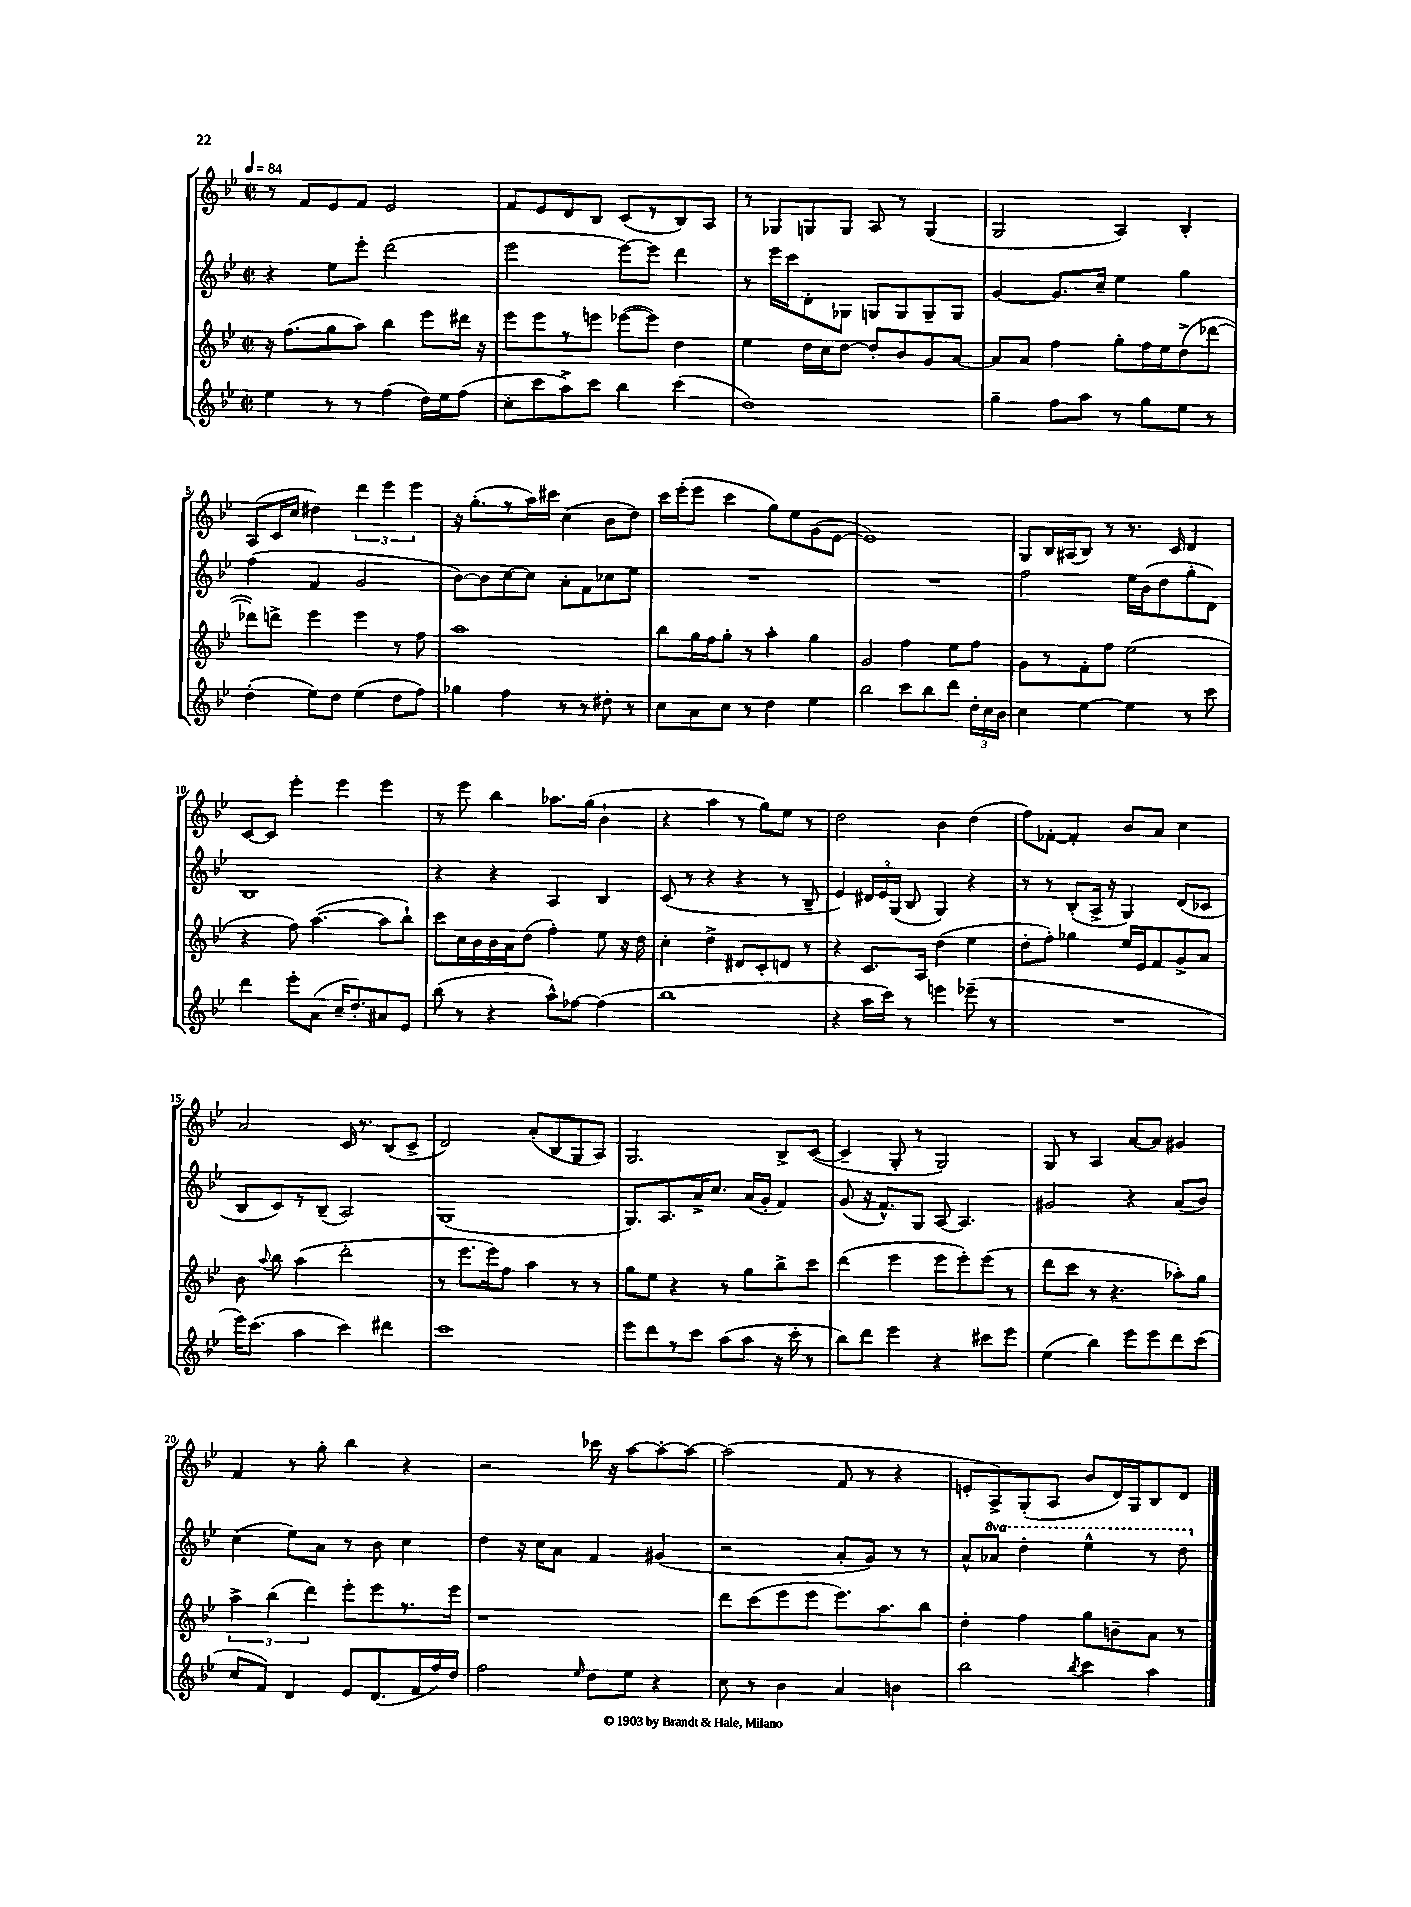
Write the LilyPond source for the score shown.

<<
\new StaffGroup <<
\new Staff = "s0" {
    \clef treble \key bes \major \defaultTimeSignature \time 2/2 \tempo 4 = 84
    \autoBeamOff r8 f'8[ ees'8 f'8] ees'2 |
    f'8[ ees'8 d'8 bes8] c'8[( r8 bes8) a8] |
    r8 ges8[ g8 g8] a8 r8 g4( |
    g2 a4) bes4-. |
    a8[( c'16 c''16] dis''4) \tuplet 3/2 { d'''4 ees'''4 ees'''4 } |
    r16 g''8.[-.( r8 a''16) cis'''16] c''4( bes'8[ d''8]) |
    c'''16[ ees'''16-.( ees'''8] c'''4 g''8[) ees''8 g'8( ees'8]~ |
    ees'1) |
    g8[ bes16 ais16( bes8]) r8 r8. c'16 d'4 |
    c'8[~ c'8] ees'''4-. ees'''4 ees'''4 |
    r8 ees'''8 bes''4 aes''8.[ g''16]( bes'4-! |
    r4 a''4 r8 g''8[) ees''8] r8 |
    d''2 bes'4 d''4( |
    f''8[) fes'8]~-. fes'4-. bes'8[ a'8] c''4 |
    a'2 c'16 r8. bes8[( c'8]-> |
    d'2) a'8[-.( bes8 g8 a8]) |
    g2. bes8[-> c'8]~( |
    c'4-- g8-. r8 g2) |
    g8 r8 a4 a'8[~ a'8] gis'4 |
    f'4 r8 g''8-. bes''4 r4 |
    r2 ces'''16 r16 a''8[~ a''8~-. a''8]~ |
    a''2( f'8 r8 r4 |
    e'8[-. a8->) g8-.( a8] bes'8[ d'16) g16 bes8 d'8] \bar "|." |
}
\new Staff = "s1" {
    \clef treble \key bes \major \defaultTimeSignature \time 2/2 \set Staff.ottavationMarkups = #ottavation-simple-ordinals
    \autoBeamOff r4 ees''8[ ees'''8]-. d'''2( |
    ees'''2 ees'''8[~) ees'''8] d'''4 |
    r8 ees'''16[ c'''16 d'8-. ges8] g8[ g8 g8-- g8] |
    g'4~ g'8.[ c''16]-- ees''4 g''4 |
    f''4( f'4 g'2 |
    bes'8[~) bes'8 c''8~ c''8] a'8[-. f'8 ces''8 ees''8] |
    R1 |
    R1 |
    f''2 ees''16[ bes'16( d''8 g''8-. d'8]) |
    bes1 |
    r4 r4 a4 bes4 |
    c'8( r8 r4 r4 r8 bes8-- |
    ees'4) \tuplet 3/2 { dis'16[ ees'16 g16]( } bes8 g4) r4 |
    r8 r8 bes8[-.( a16]-> r16 g4) d'8[( ces'8] |
    bes8[ c'8) r8 bes8]--( a2) |
    g1( |
    g8.[) a8. a'16-> c''8.] a'16[( g'16]-. f'4) |
    g'8( r16 f'8.[-^) g8] a8~ a4. |
    gis'2 r4 a'8[( bes'8]) |
    c''4( ees''8[) a'8] r8 bes'8 c''4 |
    d''4 r16 c''16[ a'8] f'4 gis'4( |
    r2 a'8[-. g'8]) r8 r8 |
    a'8[-^ \ottava #1 aes''8] d'''4-. ees'''4-^ r8 d'''8 \ottava #0 \bar "|." |
}
\new Staff = "s2" {
    \clef treble \key bes \major \defaultTimeSignature \time 2/2
    \autoBeamOff r16 f''8.[( g''8 a''8]) bes''4 ees'''8[ dis'''16] r16 |
    ees'''8[ ees'''8 r8 e'''8] ees'''8[~( ees'''8]) d''4 |
    ees''4 d''16[ c''16 d''8]~ d''8[-. bes'8 g'8 a'8]~ |
    a'8[ a'8] f''4 g''8[-. f''16 ees''16 d''8->( des'''8]~ |
    des'''8[) d'''8]-> ees'''4 ees'''4 r8 f''8 |
    a''1 |
    bes''8[ g''16 f''16 g''8]-. r8 a''4-. g''4 |
    g'2 f''4 ees''8[ f''8] |
    g'8[ r8 f'8-. f''8] ees''2( |
    r4 f''8) a''4.~( a''8[ bes''8]-!) |
    c'''8[ c''16 bes'16 bes'16 a'16 d''8]( f''4-.) ees''8 r16 d''16 |
    c''4-. d''4-> dis'8[ c'8-. d'8] r8 |
    r4 c'8.[ a16] d''4( ees''4 |
    d''8[-. f''8]-.) ges''4 ees''16[ ees'16 f'8 g'8-> a'8] |
    bes'8 \appoggiatura { a''8 } bes''8 a''4( d'''2-. |
    r8 ees'''8.[ ees'''16) f''8] a''4 r8 r8 |
    g''8[ ees''8] r4 r8 g''8[ bes''8-> c'''8] |
    d'''4( ees'''4 ees'''8[ ees'''8-.) ees'''8]( r8 |
    d'''8[ c'''8] r8 r4. aes''8[-.) g''8] |
    \tuplet 3/2 { a''4-> bes''4( d'''4) } ees'''8[-. ees'''8 r8. ees'''16] |
    r1 |
    d'''8[ c'''8( ees'''8 ees'''8] ees'''8.[) a''8. bes''8] |
    d''4-. f''4 g''8[ b'8-- a'8] r8 \bar "|." |
}
\new Staff = "s3" {
    \clef treble \key bes \major \defaultTimeSignature \time 2/2
    \autoBeamOff ees''4 r8 r8 f''4( d''16[) ees''16 f''8]( |
    c''8[-. c'''8 a''8->) c'''8] bes''4 c'''4( |
    d''1) |
    g''4-- f''8[ a''8] r8 g''8[ ees''8] r8 |
    d''4-.( ees''8[) d''8] ees''4( d''8[ f''8]) |
    ges''4 f''4 r8 r8 dis''8-. r8 |
    c''8[ a'8 c''8] r8 d''4 ees''4 |
    bes''2 c'''8[ bes''8 d'''8] \tuplet 3/2 { d''16[-. c''16 bes'16] } |
    c''4 ees''4~ ees''4 r8 c'''8 |
    d'''4 ees'''8[-. a'8]( c''16[-- d''8.-.) ais'8 ees'8] |
    bes''8( r8 r4 a''8[-^) fes''8]~ fes''4( |
    bes''1 |
    r4 a''16[ c'''16]) r8 e'''4 ees'''8--( r8 |
    R1 |
    ees'''16[) c'''8.]( a''4 c'''4) dis'''4 |
    c'''1 |
    ees'''8[ d'''8 r8 c'''8] a''8[( a''8] r16 c'''16-. r8 |
    bes''8[) d'''8] ees'''4 r4 cis'''8[ ees'''8] |
    ees''4( bes''4) ees'''8[ ees'''8 d'''8 c'''8]( |
    c''8[ f'8]) d'4 ees'8[ d'8.( f'16 f''16) d''16] |
    f''2 \grace { ees''16 } d''8[ ees''8] r4 |
    c''8 r8 bes'4 a'4 b'4 |
    bes''2 \acciaccatura { bes''8 } c'''4 a''4 \bar "|." |
}
>>
>>
